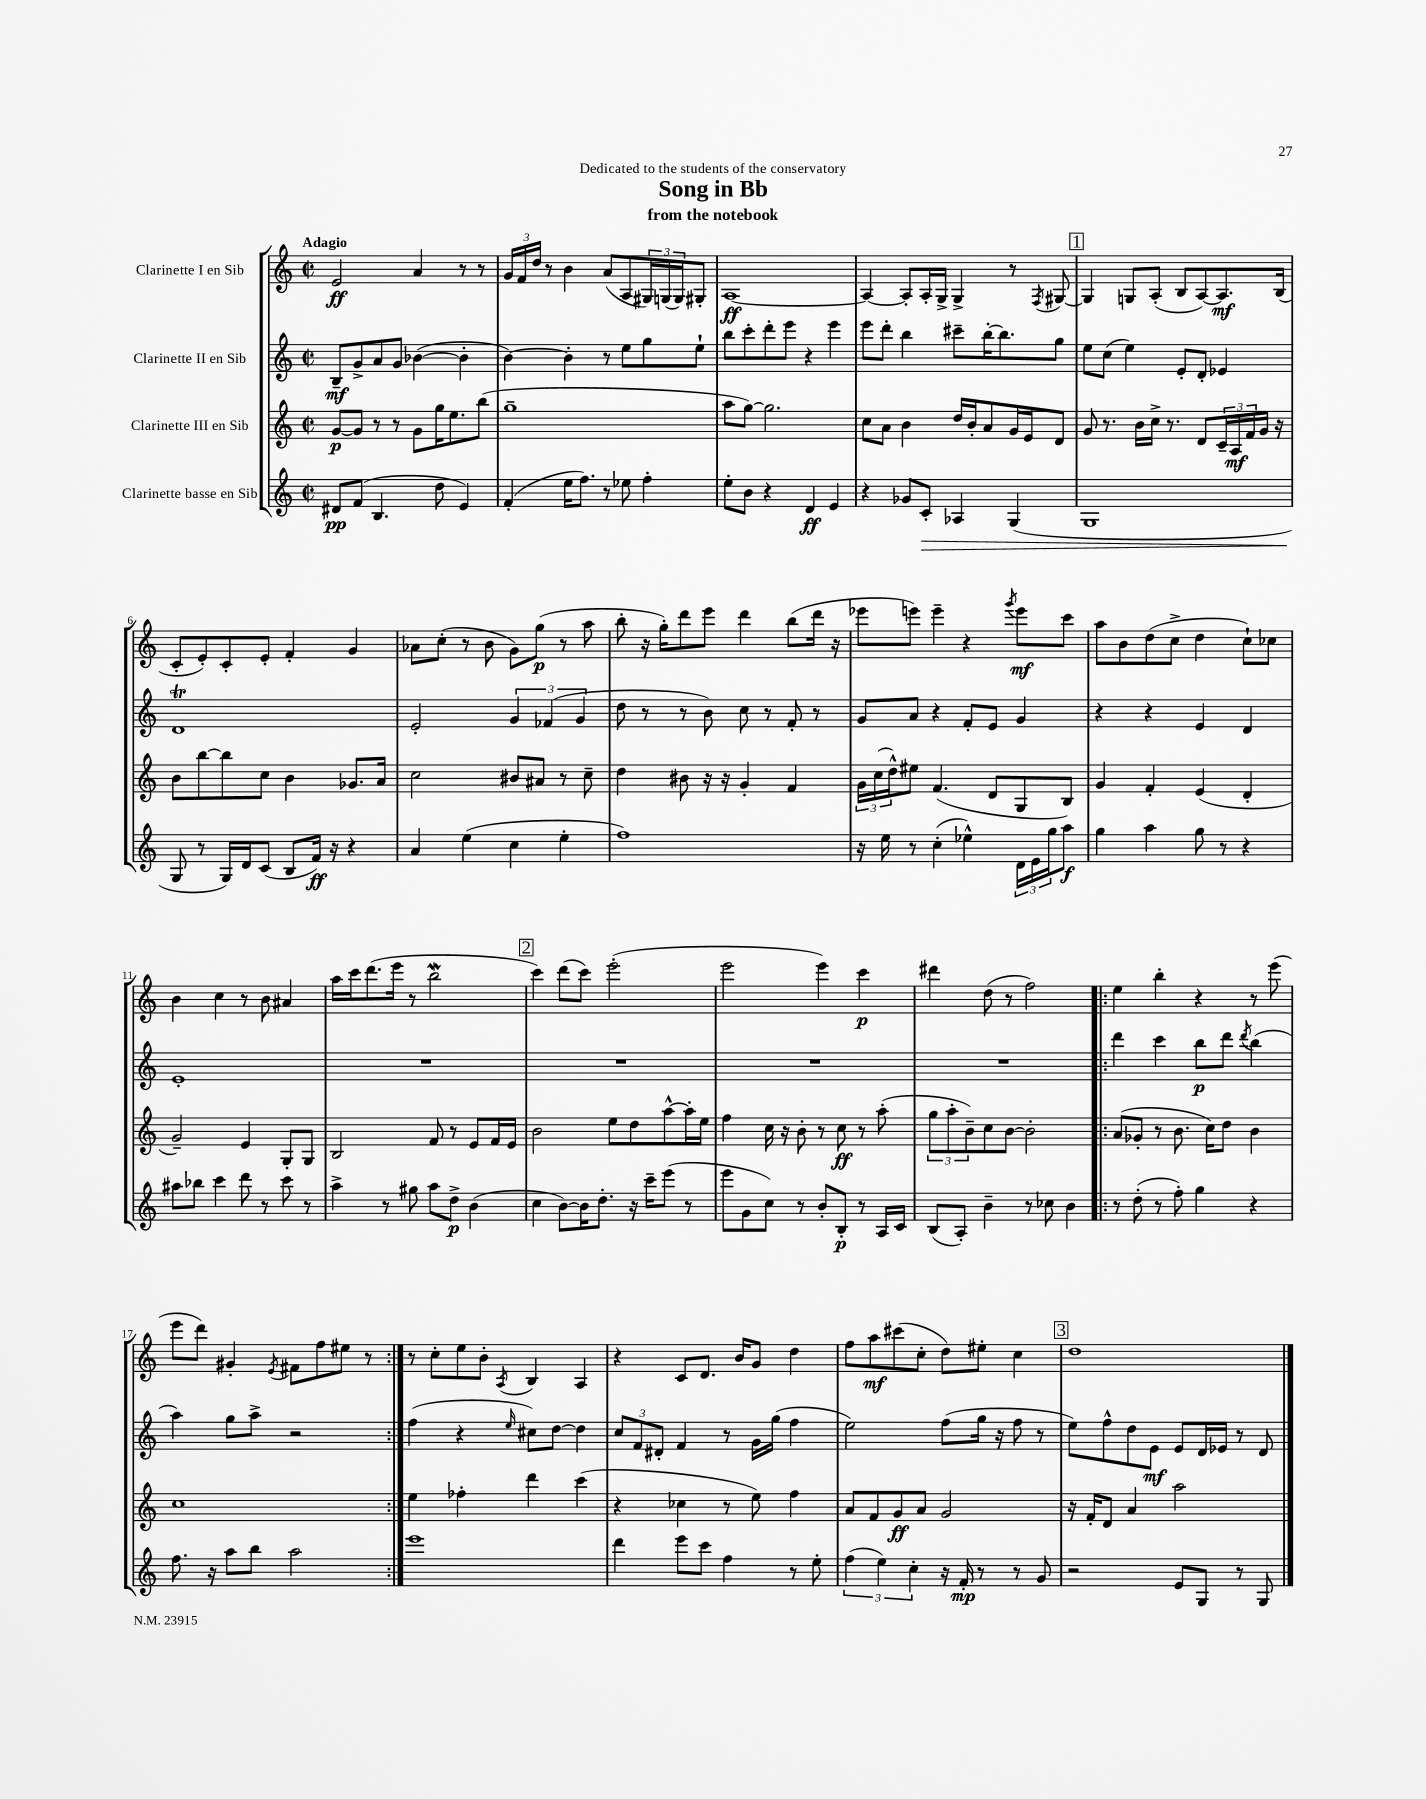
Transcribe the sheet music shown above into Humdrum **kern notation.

**kern	**kern	**kern	**kern
*staff4	*staff3	*staff2	*staff1
*clefG2	*clefG2	*clefG2	*clefG2
*k[]	*k[]	*k[]	*k[]
*M2/2	*M2/2	*M2/2	*M2/2
*met(c|)	*met(c|)	*met(c|)	*met(c|)
8d#/L	[8g/L	8B~/L	2e/
(8f/J	8g/]J	8g^/	.
4.B/	8r	8a/	.
.	8r	8g/J	.
.	8g\L	([4b-\	4a/
8dd\	16gg\K	.	.
.	8.ee\	.	.
4e/)	.	4b-'\]	8r
.	(8bb\J	.	8r
=	=	=	=
(4f'/	1gg~	[4b\)	24g/LL
.	.	.	24f/
.	.	.	24dd/JJ
.	.	.	8r
16ee\LK	.	4b'\]	4b\
8.ff\J)	.	.	.
8r	.	8r	(8a/L
8ee-\	.	8ee\L	8A/
4ff'\	.	8gg\	24G#/L)
.	.	.	(24G/
.	.	.	24G/J)
.	.	8ee`\J	8G#'/J
=	=	=	=
8ee'\L	8aa\L	8bb\L	[1A
8b\J	[8gg\J)	8ccc'\	.
4r	2.gg\]	8ddd'\	.
.	.	8eee\J	.
4d/	.	4r	.
4e/	.	4eee\	.
=	=	=	=
4r	8cc\L	8eee\L	4A/_
.	8a\J	8ddd'\J	.
8g-/L	4b\	4bb\	8A'/]L
8c'/J	.	.	16A'/L
.	.	.	16G^/JJ
4A-/	16dd/LL	8ccc#~\L	4G^/
.	16b'/J	.	.
.	8a/	[16bb'\K	.
.	.	8.bb\]	.
(4G/	16g/L	.	8r
.	16e/J	.	.
.	.	.	8qF/
.	8d/J	8gg\J	[8G#/
=	=	=	=
1G	8g/	8ee\L	4G#/]
.	8.r	(8cc\J	.
.	.	4ee\)	8G/L
.	16b\LL	.	.
.	16cc^\JJ	.	(8A'/J
.	8.r	.	.
.	.	8e'/L	8B/L
.	8d/L	8d'/J	[8A/)
.	24c~/L	4e-/	8.A/]
.	24A/	.	.
.	24f/	.	.
.	16g/JJ	.	.
.	16r	.	(16B/Jk
=	=	=	=
8G/	8b\L	1d	8c'/L
8r	[8bb\	.	8e'/)
16G/LL)	8bb\]	.	8c'/
16d/J	.	.	.
(8c/J	8cc\J	.	8e'/J
8B/L	4b\	.	4f'/
16f/Jk)	.	.	.
16r	.	.	.
4r	8.g-/L	.	4g/
.	16a/Jk	.	.
=	=	=	=
4a/	2cc\	2e'/	8a-\L
.	.	.	(8cc'\J
(4ee\	.	.	8r
.	.	.	8b\
4cc\	8b#/L	6g/	8g\L)
.	8a#/J	.	(8gg\J
.	.	(6f-/	.
4ee'\	8r	.	8r
.	.	6g/	.
.	8cc~\	.	8aa\
=	=	=	=
1ff)	4dd\	8dd\	8bb'\
.	.	8r	16r
.	.	.	16gg'\LK)
.	8b#\	8r	8ddd\
.	16r	8b\)	8eee\J
.	16r	.	.
.	4g'/	8cc\	4ddd\
.	.	8r	.
.	4f/	8f'/	(8bb\L
.	.	8r	16ddd\Jk
.	.	.	16r
=	=	=	=
16r	24g\LL	8g/L	8eee-\L
.	(24cc\	.	.
16ee\	.	.	.
.	24dd^^\J)	.	.
8r	8ee#\J	8a/J	8eee\J)
(4cc'\	(4.f/	4r	4eee~\
4ee-^^\)	.	8f'/L	4r
.	8d/L	8e/J	.
.	.	.	8qggg/
24d\LL	8G/	4g/	8eee\L
24e\	.	.	.
24gg\J	.	.	.
8aa\J	8B/J)	.	8ccc\J
=	=	=	=
4gg\	4g/	4r	8aa\L
.	.	.	8b\
4aa\	4f'/	4r	(8dd\
.	.	.	8cc^\J
8gg\	(4e/	4e/	4dd\
8r	.	.	.
4r	4d'/	4d/	8cc`\L)
.	.	.	8cc-\J
=	=	=	=
8aa#\L	2g~/)	1e'	4b\
8bb-\J	.	.	.
4ccc\	.	.	4cc\
8ddd\	4e/	.	8r
8r	.	.	8b\
8ccc\	8G'/L	.	4a#/
8r	8G/J	.	.
=	=	=	=
4aa^\	2B/	1r	16aa\LL
.	.	.	16ccc\J
.	.	.	(8.ddd\
8r	.	.	.
.	.	.	16eee\Jk
8gg#\	.	.	8r
8aa\L	8f/	.	2bb\
8dd^\J	8r	.	.
(4b\	8e/L	.	.
.	16f/L	.	.
.	16e/JJ	.	.
=	=	=	=
4cc\	2b\	1r	4ccc\)
[8b\L)	.	.	(8ddd\L
16b\]K	.	.	8ccc\J)
8.dd'\J	.	.	.
.	8ee\L	.	(2eee'\
16r	8dd\	.	.
16ccc~\LK	.	.	.
(8eee\J	[8aa^^\	.	.
8r	16aa'\]L	.	.
.	16ee\JJ	.	.
=	=	=	=
8eee\L	4ff\	1r	2eee\
8g\	.	.	.
8cc\J)	16cc\	.	.
.	16r	.	.
8r	8b'\	.	.
8b'/L	8r	.	4eee\)
8B'/J	8cc\	.	.
8r	8r	.	4ccc\
16A/LL	(8aa'\	.	.
16c/JJ	.	.	.
=	=	=	=
(8B/L	12gg\L	1r	4ddd#\
.	12aa'\	.	.
8A'/J)	.	.	.
.	12b~\)	.	.
4b~\	8cc\	.	(8dd\
.	[8b\J	.	8r
8r	2b'\]	.	2ff\)
8cc-\	.	.	.
4b\	.	.	.
=!|:	=!|:	=!|:	=!|:
8r	(8a/L	4ddd\	4ee\
(8dd'\	8g-'/J	.	.
8r	8r	4ccc\	4bb'\
8ff'\)	8.b\	.	.
4gg\	.	8bb\L	4r
.	16cc\LK)	.	.
.	8dd\J	8ddd\J	.
.	.	8qddd/	.
4r	4b\	(4bb\	8r
.	.	.	(8eee\
=	=	=	=
8.ff\	1cc	4aa\)	8eee\L
.	.	.	8ddd\J)
16r	.	.	.
8aa\L	.	8gg\L	4g#'/
8bb\J	.	8aa^\J	.
.	.	.	8qe/
2aa\	.	2r	8f#\L
.	.	.	8ff\
.	.	.	8ee#\J
.	.	.	8r
=:|!	=:|!	=:|!	=:|!
1eee	4ee\	(4ff\	8r
.	.	.	8cc'\L
.	4ff-'\	4r	8ee\
.	.	.	8b'\J
.	.	16qqee/	8qA/
.	4ddd\	8cc#\L)	4B/
.	.	[8dd\J	.
.	(4ccc\	4dd\]	4A/
=	=	=	=
4ddd\	4r	12cc/L	4r
.	.	12f/	.
.	.	12d#'/J	.
8eee\L	4cc-\	4f/	8c/L
8ccc\J	.	.	8.d/J
4ff\	8r	8r	.
.	.	.	16b/LK
.	8ee\)	16g\LL	8g/J
.	.	(16gg\JJ	.
8r	4ff\	4ff\	4dd\
8ee'\	.	.	.
=	=	=	=
(6ff\	8a/L	2ee\)	8ff\L
.	8f/	.	8aa\
6ee\)	.	.	.
.	8g/	.	(8ccc#\
6cc'\	.	.	.
.	8a/J	.	8cc'\J
16r	2g/	(8ff\L	8dd\L)
16f'/	.	.	.
8r	.	16gg\Jk	8ee#'\J
.	.	16r	.
8r	.	8ff\	4cc\
8g/	.	8r	.
=	=	=	=
2r	16r	8ee\L)	1dd
.	16f'/LK	.	.
.	8d/J	8ff^^\	.
.	4a/	8dd\	.
.	.	8e\J	.
8e/L	2aa\	8e/L	.
8G/J	.	16d/L	.
.	.	16e-/JJ	.
8r	.	8r	.
8G/	.	8d/	.
==	==	==	==
*-	*-	*-	*-
